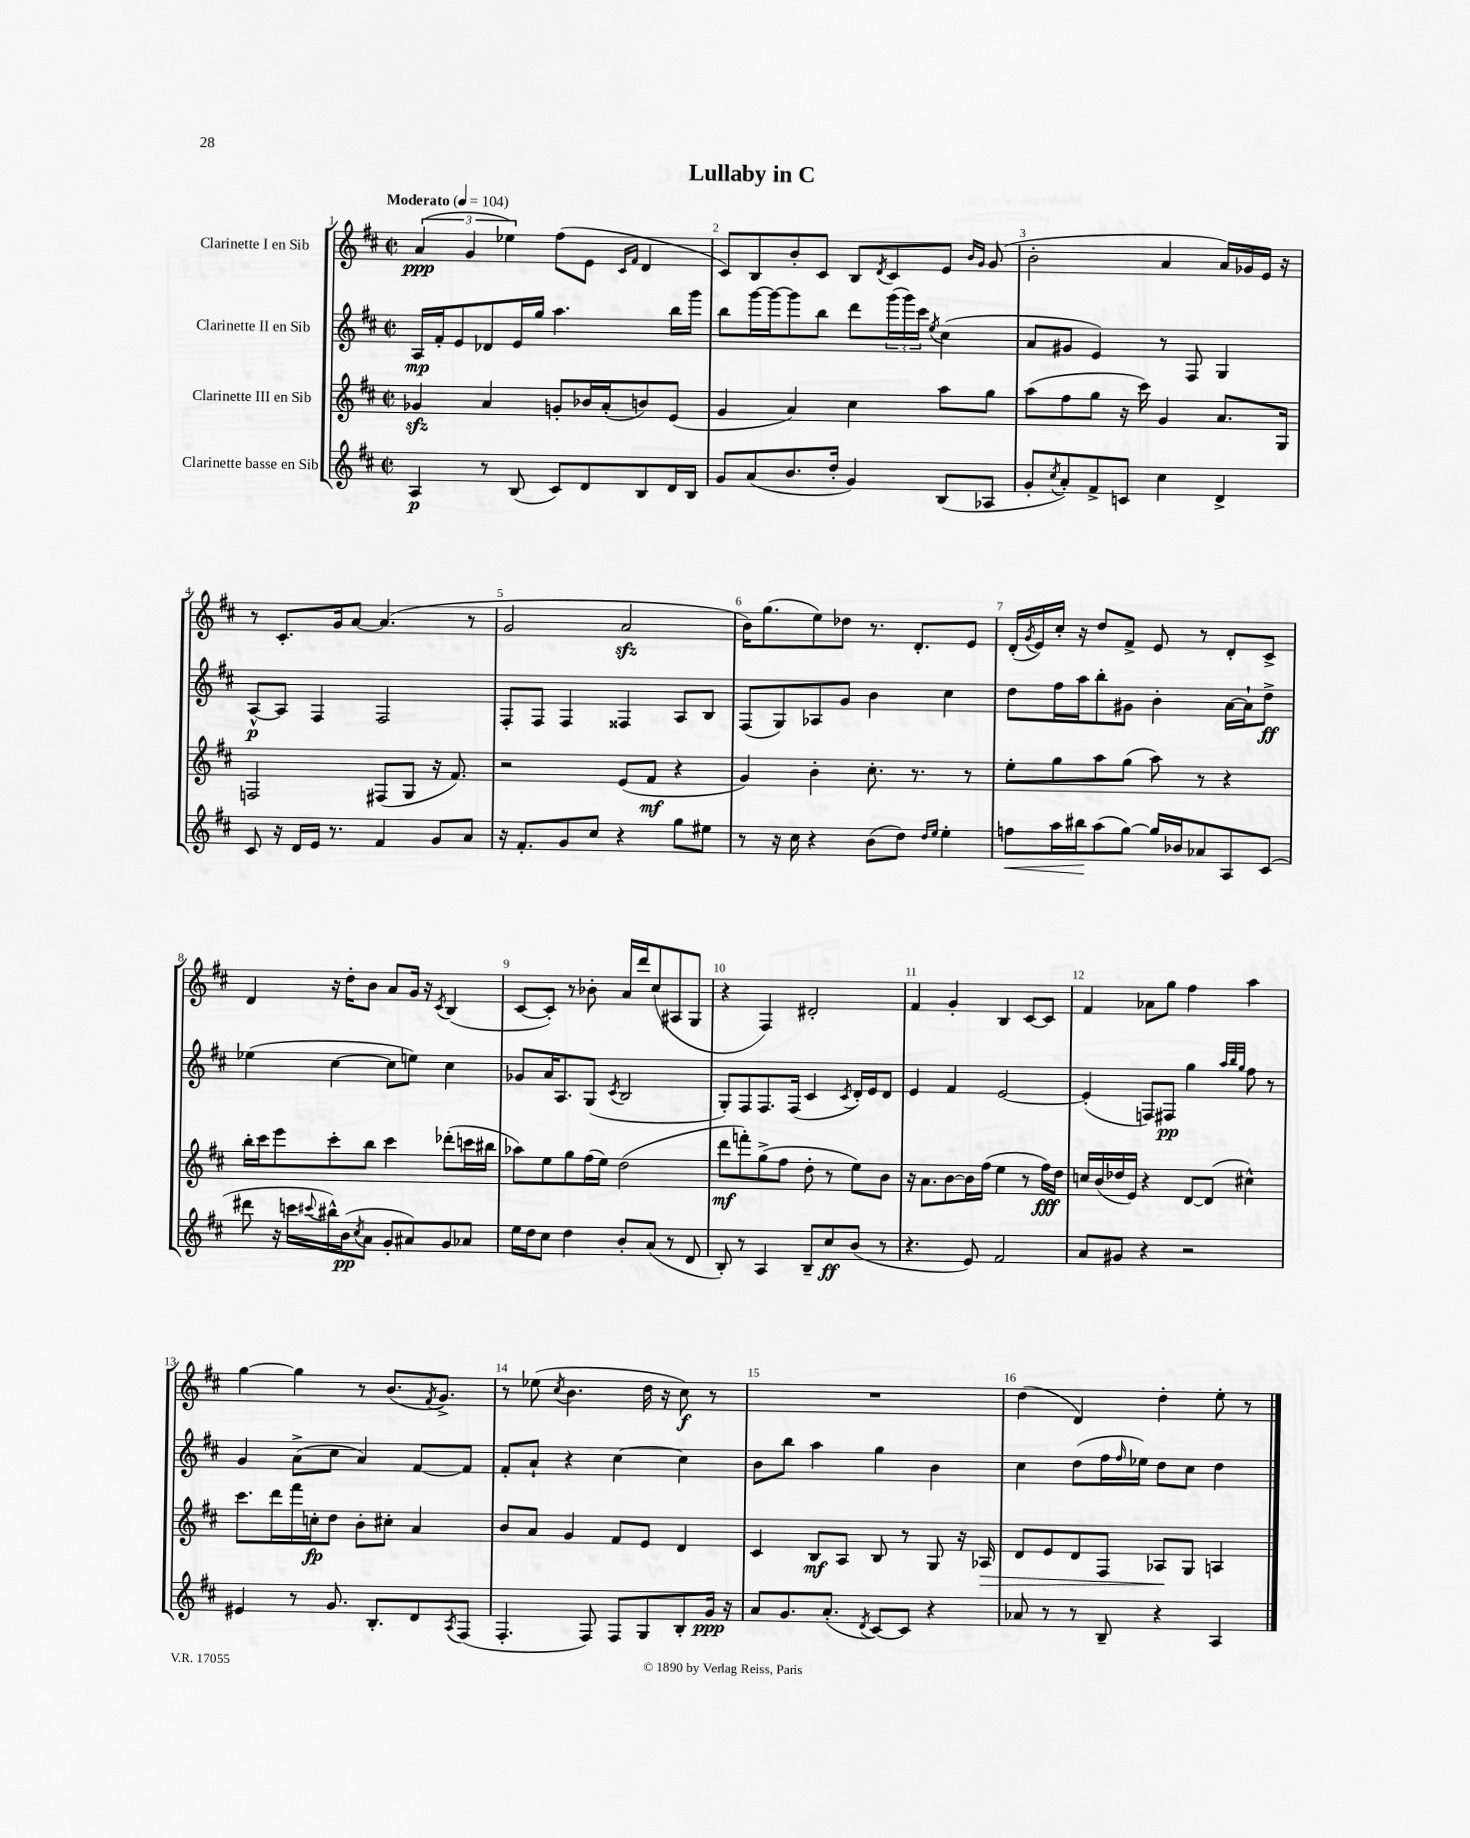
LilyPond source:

\header { title = "Lullaby in C" }
<<
\new StaffGroup <<
\new Staff = "s0" \with { instrumentName = "Clarinette I en Sib" } {
    \clef treble \key d \major \defaultTimeSignature \time 2/2 \tempo "Moderato" 4 = 104
    \tuplet 3/2 { a'4\ppp( g'4 ees''4) } fis''8( e'8 \grace { cis'16 fis'16 } d'4 |
    cis'8) b8 b'8-. cis'8 b8 \acciaccatura { d'8 } cis'8 e'8 \grace { b'16 g'16 } g'8( |
    b'2-. a'4 a'16) ges'16 e'16 r16 |
    r8 cis'8.-. g'16 a'8~ a'4.( r8 |
    g'2 a'2\sfz |
    b'16) g''8.( e''8) des''8 r8. d'8.-. e'8 |
    d'16-.( \acciaccatura { g'8 } e'16) cis''16-. r16 d''8 fis'8-> e'8 r8 d'8-. cis'8-> |
    d'4 r16 d''16-. b'8 a'8 g'16 r16 \acciaccatura { cis'8 } b4( |
    cis'8~ cis'8-.) r8 bes'8-. a'16 d'''16 cis''8( ais8 g8 |
    r4 fis4) dis'2-. |
    fis'4 g'4-. b4 cis'8~ cis'8 |
    fis'4 aes'8 g''8 fis''4 a''4 |
    g''4~ g''4 r8 b'8.( \acciaccatura { fis'8 } g'8.->) |
    r8 ees''8( \acciaccatura { cis''8 } b'4. d''16 r16 cis''8\f) r8 |
    R1 |
    d''4( d'4) d''4-. e''8-. r8 \bar "|." |
}
\new Staff = "s1" \with { instrumentName = "Clarinette II en Sib" } {
    \clef treble \key d \major \defaultTimeSignature \time 2/2
    a16\mp fis'16-. e'8 des'8 e'16 g''16 a''4. b''16 g'''16 |
    b''8 g'''16~ g'''16~ g'''8 b''8 d'''8 \tuplet 3/2 { g'''16( g'''16) cis'''16 } \acciaccatura { e''8 } cis''4( |
    a'8 gis'8 e'4) r8 fis8 g4 |
    a8~-^\p a8 fis4 fis2 |
    fis8-. fis8 fis4 fisis4 a8 b8 |
    fis8( g8) aes8 g'8 b'4 cis''4 |
    d''8 fis''16 a''16 b''8-. gis'8 b'4-. a'16~ a'16-! d''8->\ff |
    ees''4( cis''4~ cis''8 e''8) cis''4 |
    ges'8 a'16 a8. g8( \acciaccatura { cis'8 } b2 |
    g8-.) fis8 fis8. fis16( cis'4 \acciaccatura { cis'8 } d'16-.) e'16 d'8 |
    e'4 fis'4 e'2~ |
    e'4-.( f8) fis8\pp g''4 \grace { a''32 b''32 g''32 } fis''8 r8 |
    g'4 a'8->( cis''8 a'4) fis'8~ fis'8 |
    fis'8-. a'8-! r4 cis''4~ cis''4 |
    b'8 b''8 a''4 g''4 b'4 |
    cis''4 d''8( fis''16 \grace { fis''16 } ees''16) d''8 cis''8 d''4 \bar "|." |
}
\new Staff = "s2" \with { instrumentName = "Clarinette III en Sib" } {
    \clef treble \key d \major \defaultTimeSignature \time 2/2
    ges'4\sfz a'4 g'8-. bes'16 a'16-.( b'8) e'8( |
    g'4 a'4) cis''4 a''8 g''8 |
    a''8( fis''8 g''8 r16 cis'''16) g'4 a'8. g16 |
    f2 fis8( g8 r16 fis'8.) |
    r2 e'8( fis'8\mf r4 |
    g'4) b'4-. cis''8.-. r8. r8 |
    e''8-. g''8 a''8 g''8( a''8) r8 r4 |
    b''16-. cis'''16 e'''8 cis'''8-. b''8 cis'''4 des'''8-.( c'''16 bis''16 |
    aes''8) e''8 g''8 fis''16( e''16) d''2( |
    d'''8\mf f'''8-.) g''8->( fis''8 d''8-. r8 e''8) b'8 |
    r16 a'8. b'8~ b'16 fis''16( e''4 r8 fis''16\fff) d''16 |
    c''16 b'16( des''16 e'16) r4 d'8~ d'8( cis''4-^) |
    cis'''8. d'''16 fis'''16 c''16-.\fp d''8 b'8-. cis''8-. a'4 |
    b'8 a'8 g'4 fis'8 e'8 d'4 |
    cis'4 b8\mf a8 b8 r8 g8 r16 aes16\> |
    d'8 e'8 d'8 fis8 aes8\! g8 a4 \bar "|." |
}
\new Staff = "s3" \with { instrumentName = "Clarinette basse en Sib" } {
    \clef treble \key d \major \defaultTimeSignature \time 2/2
    a4\p r8 b8( cis'8) d'8 b8 d'16 b16 |
    g'8 a'8( b'8. d''16-. g'4) b8( aes8 |
    g'8-. \acciaccatura { cis''8 } a'8-.) fis'8-> c'8 cis''4 d'4-> |
    cis'8 r16 d'16 e'16 r8. fis'4 g'8 a'8 |
    r16 fis'8.-. g'8 cis''8 r4 g''8 eis''8 |
    r8 r16 cis''16 r4 b'8( d''8) \grace { d''16 e''16 } e''4-. |
    f''8\< a''16 bis''16\! a''8( g''8~) g''16 bes'16 aes'8 a8 cis'8( |
    dis'''8 r16 c'''16 \appoggiatura { cis'''8 } bis''16-^) b'16\pp( \acciaccatura { cis''8 } a'8 g'8-. ais'8) g'8 aes'8 |
    e''16 d''16 cis''8 d''4 b'8-. a'8( r8 d'8 |
    b8-.) r8 a4 b8-- cis''8\ff b'8( r8 |
    r4. e'8) fis'2 |
    a'8 gis'8 r4 r2 |
    eis'4 r8 g'8. b8.-. d'8 \acciaccatura { a8 } fis8( |
    fis4.-. fis8) fis8 g8 b8-. g'16\ppp r16 |
    a'8 g'8. a'8.-.( \acciaccatura { d'8 } cis'8~) cis'8 r4 |
    aes'8 r8 r8 b8-- r4 a4 \bar "|." |
}
>>
>>
\layout { \context { \Score \override BarNumber.break-visibility = ##(#f #t #t) barNumberVisibility = #all-bar-numbers-visible } }
